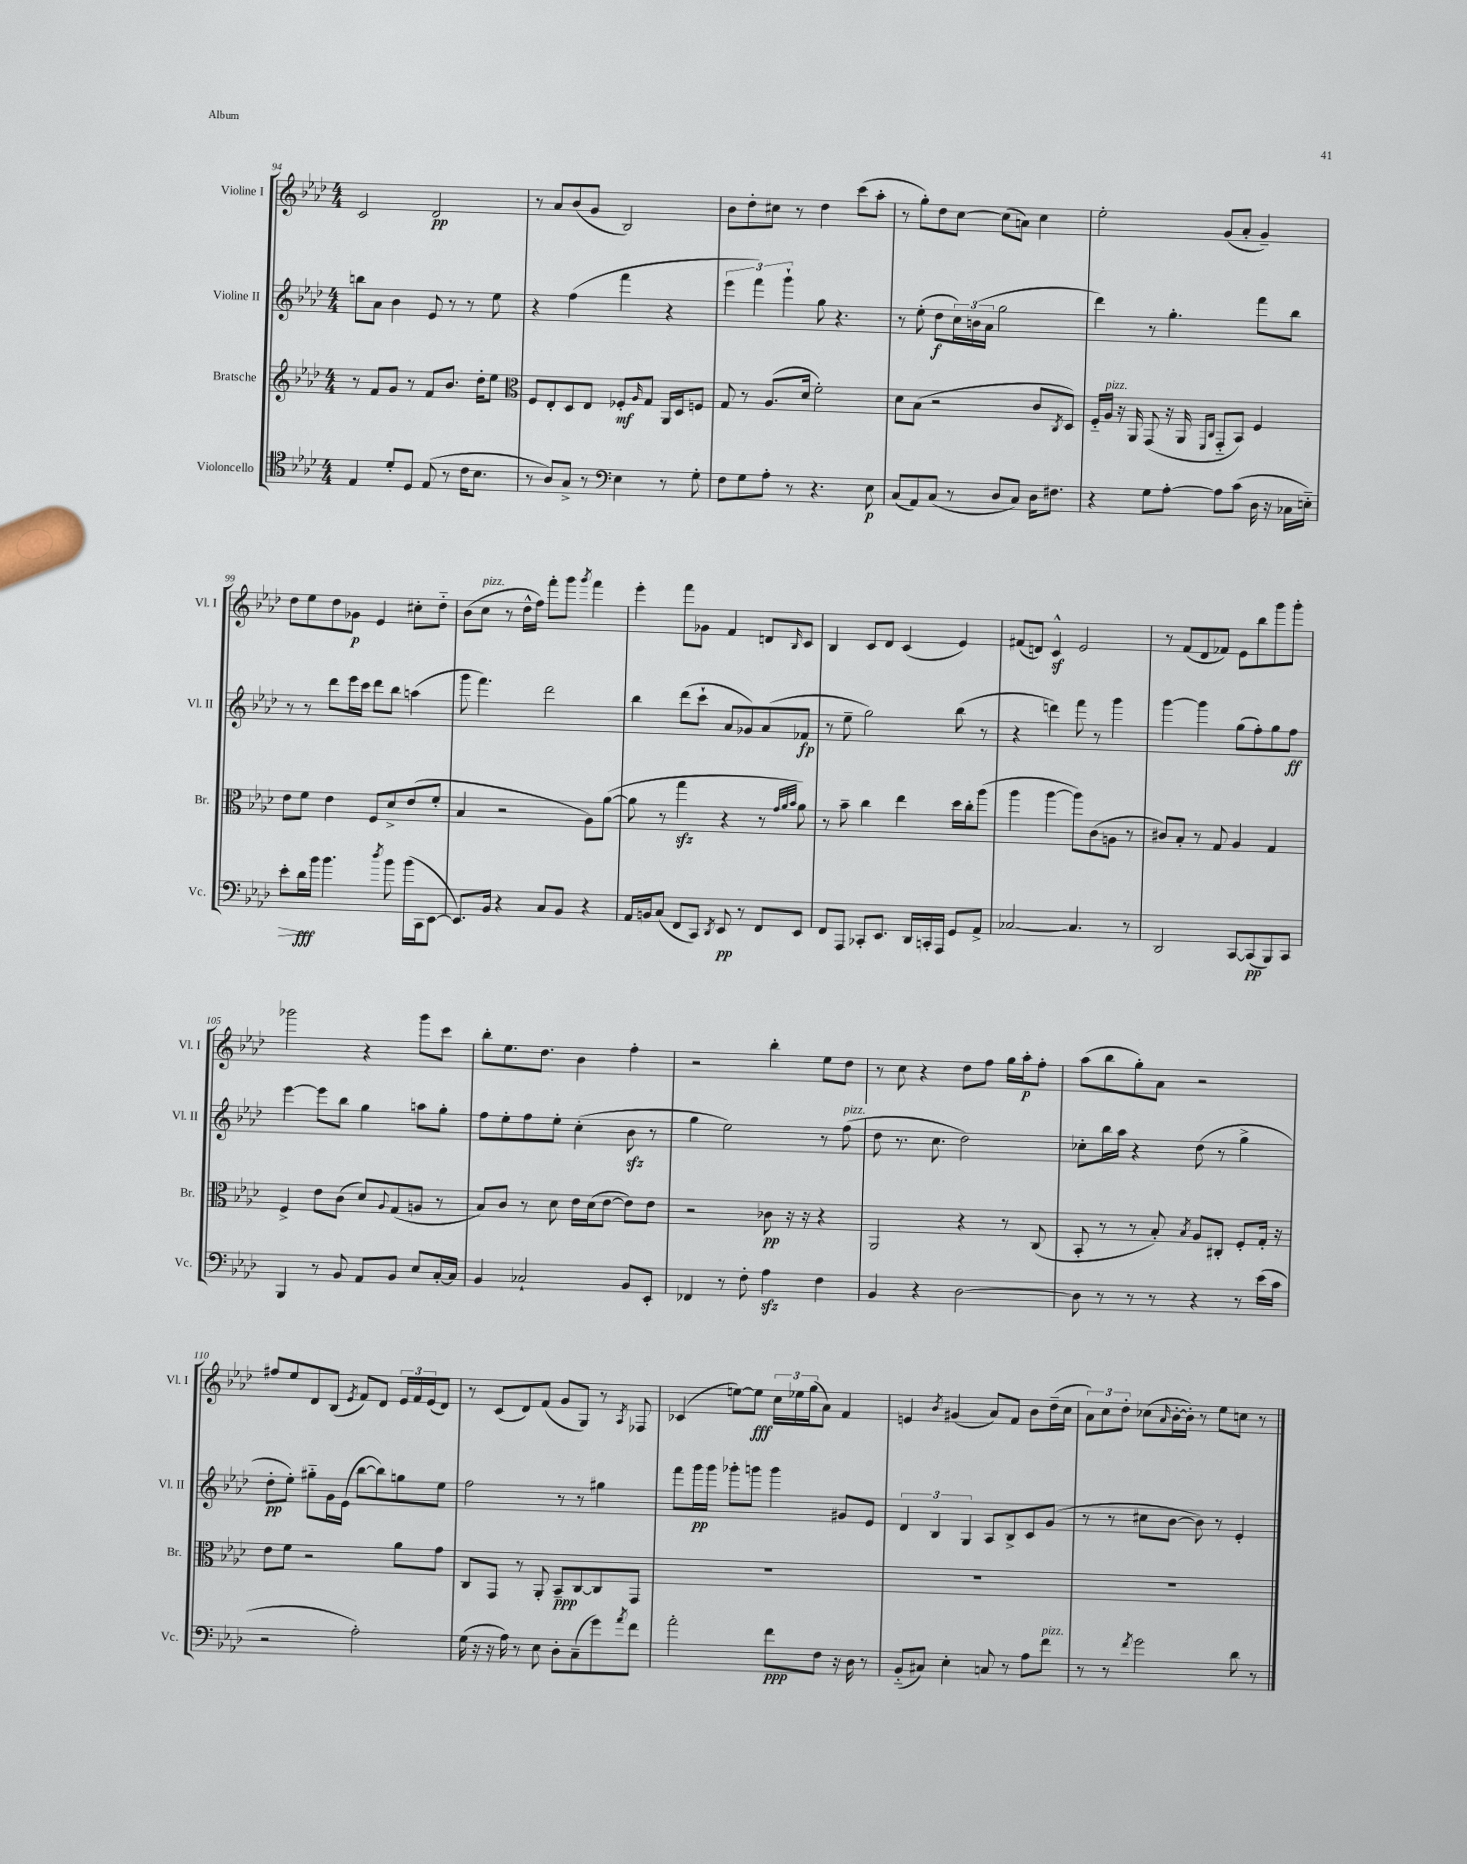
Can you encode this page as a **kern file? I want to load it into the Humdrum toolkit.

**kern	**kern	**kern	**kern
*staff4	*staff3	*staff2	*staff1
*clefC4	*clefG2	*clefG2	*clefG2
*k[b-e-a-d-]	*k[b-e-a-d-]	*k[b-e-a-d-]	*k[b-e-a-d-]
*M4/4	*M4/4	*M4/4	*M4/4
4E-	8r	8bb	2c
.	8f	8a-	.
8d-'	8g	4b-	.
8D-	8r	.	.
(8E-	8f	8e-	2d-
8r	8.b-	8r	.
16c	.	8r	.
8.B-	16dd-'	.	.
.	8ee-	8ee-	.
=	=	=	=
*	*clefC3	*	*
8r	8F	4r	8r
8A-)	8E-'	.	8a-
8G^	8D-	(4ff	(8b-
8r	8E-	.	8g
*clefF4	*	*	*
4E-	8F-'	4fff	2B-)
.	16qqA-	.	.
.	8G	.	.
8r	16AA-	4r	.
.	16D-	.	.
8G'	8F	.	.
=	=	=	=
8F	8G	6eee-	8b-
8G	8r	.	8dd-'
.	.	6fff)	.
8A-'	(8.A-	.	8cc#
.	.	6ggg`	.
8r	.	.	8r
.	16d-	.	.
4.r	2f')	8gg	4dd-
.	.	4.r	.
.	.	.	(8ccc
8E-	.	.	8aa-'
=	=	=	=
(8C	8d-	8r	8r
8AA-)	(8B-	(8ee-'	8gg')
(8C	2r	8dd-	8dd-
8r	.	24cc)	[8cc
.	.	(24b	.
.	.	24a-	.
8D-	.	2gg	(8cc]
8C)	.	.	8a)
16D-	8c	.	4cc
8.F#	.	.	.
.	8qC	.	.
.	8D-)	.	.
=	=	=	=
4r	16F'~	4ddd-)	2ee-'
.	16A-	.	.
.	16r	.	.
.	16AA-	.	.
8G	(8GG	8r	.
[8A-'	16r	4.gg'	.
.	16AA-	.	.
.	16qqFF	.	.
.	16qqC	.	.
8A-]	8GG'~	.	(8g
(8c	8BB-)	.	8a-'
16D-	4F	8fff	4g~)
16r	.	.	.
16C-	.	8bb-	.
16E'~)	.	.	.
=	=	=	=
8e-'	8e-	8r	8dd-
16d-	8f	8r	8ee-
16b-	.	.	.
4.b-	4e-	8ddd-	8dd-
.	.	16eee-	8g-
.	.	16ccc	.
.	8F	8ddd-	4e-
8qdd-	.	.	.
8b-	8d-^	8bb-	.
(16b-	(8e-	(4aa	8cc#'
16CC	.	.	.
[8EE-	8f'	.	8dd-'~
=	=	=	=
8.EE-])	4B-	8ggg	(8b-
.	.	4.fff)	8cc
16BB-	.	.	.
4r	2r	.	8r
.	.	.	16dd-^^
.	.	.	16ff)
8C	.	2ddd-	8fff'
8BB-	.	.	8ggg
.	.	.	8qggg
4r	8A-)	.	4fff
.	([8a-	.	.
=	=	=	=
16AA-	8a-]	4bb-	4eee-'
16BB	.	.	.
(8C	8r	.	.
8FF	4gg	(8ddd-	8fff
8CC)	.	8ccc`	8g-
8qDD-	.	.	.
8EE-	4r	8a-	4f
8r	.	8g-)	.
8FF	8r	(8a-	8d
.	32qqg	.	.
.	32qqa-	.	.
.	32qqb-	.	16qqB-
8EE-	8a-)	8f-	8c
=	=	=	=
8FF	8r	8r	4B-
8AAA-	8b-~	8ee-~	.
8CC-'	4cc	2gg)	8c
8.EE-	.	.	8d-
.	4ee-	.	(4c
16DD-	.	.	.
16CC'	.	.	.
16AAA-	.	.	.
8GG	16dd-	(8bb-	4e-)
.	16cc'	.	.
8AA-^	(8aa-	8r	.
=	=	=	=
[2C-	4aa-	4r	(8f#
.	.	.	8d)
.	[4aa-	4ddd)	4c^^
4.C-]	8aa-])	8fff	2e-
.	(8c	8r	.
.	8A	4ggg	.
8r	8r	.	.
=	=	=	=
2DD-	8c#)	[4ggg	8r
.	8B-'	.	(8f
.	8r	4ggg]	8d-
.	8G	.	8f-)
[8CC	4A-	(8gg	8e-
(8CC]	.	8ff')	8bb-
8BBB-)	4G	8gg	8ggg
8CC	.	8ff	8ggg'
=	=	=	=
4BBB-	4F^	[4eee-	2ggg-
8r	8e-	8eee-]	.
8BB-	(8c	8bb-	.
8AA-	8d-)	4gg	4r
.	8qqA-	.	.
8BB-	(8G	.	.
8E-	8A	8aa	8ggg-
[16C'	8r	8gg'	8ccc
16C]	.	.	.
=	=	=	=
4BB-	8B-)	8ff	8bb-'
.	8c	8ee-'	8.ee-
2C-`	8r	8ff	.
.	.	.	8.dd-
.	8d-	8ee-'	.
.	16e-	(4cc'	4b-
.	(16d-	.	.
.	[8e-	.	.
8BB-	8e-])	8b-	4ff'
8EE-'	8e-	8r	.
=	=	=	=
4FF-	2r	4gg	2r
8r	.	2ee-)	.
8F'	.	.	.
4A-	8c-	.	4bb-'
.	16r	.	.
.	16r	.	.
4F	4r	8r	8ee-
.	.	(8ff	8dd-
=	=	=	=
4BB-	2AA-	8dd-	8r
.	.	8.r	8cc
4r	.	.	4r
.	.	8.cc	.
[2D-	4r	2dd-)	8dd-
.	.	.	8ff
.	8r	.	16gg
.	.	.	16aa-'
.	(8C	.	8ff'
=	=	=	=
8D-]	8BB-'	8cc-'	(8aa-
8r	8r	16bb-	8bb-
.	.	16aa-	.
8r	8r	4r	8gg')
8r	8B-')	.	8a-
.	8qB-	.	.
4r	8A-	(8dd-	2r
.	8C#'	8r	.
8r	8F'	4gg^	.
(16e-	16G'	.	.
16c	16r	.	.
=	=	=	=
2r	8e-	8dd-'	8ff#
.	8f	8ee-')	8ee-
.	2r	8gg#'~	8d-
.	.	16g	(8B-
.	.	(16e-	.
.	.	.	8qe-
2A-')	.	[8bb-	8f)
.	.	8bb-])	8d-
.	8a-	8gg	24e-
.	.	.	24f
.	.	.	(24e-
.	8g	8ee-	8d-)
=	=	=	=
(16G	8C	2ff	8r
16r	.	.	.
16r	8GG	.	(8c
16A-)	.	.	.
8r	8r	.	8d-)
8E-	8AA-'	.	(8f
8D-'	8BB-~	8r	8g
(8C~	[8C	8r	8G)
8g)	8C]	4gg#	8r
8qa-	.	.	8qA-
8f	8GG	.	8F-
=	=	=	=
2a-'	1r	8fff	(4c-
.	.	16ggg	.
.	.	16ggg	.
.	.	8ggg-'	[8ee)
.	.	8ggg	8ee]
8f	.	4ggg	24cc
.	.	.	24ee-
.	.	.	(24gg
8F	.	.	8a-)
16r	.	8g#	4f
16D-	.	.	.
8r	.	8e-	.
=	=	=	=
(8BB-'~	1r	6d-	4e
8C#)	.	.	.
.	.	6B-	.
.	.	.	8qb-
4E-'	.	.	(4g#
.	.	6G	.
8C	.	8A-	8a-)
8r	.	8B-^	8f
8A-	.	8c	8b-
8f	.	(8g	(16dd-~
.	.	.	16cc
=	=	=	=
8r	1r	8r	12a-)
.	.	.	12cc
8r	.	8r	.
.	.	.	12dd-'
8qf	.	.	.
2g	.	8cc#	(8cc-
.	.	.	16qqa-
.	.	[8b-	[16b-'
.	.	.	16b-'])
.	.	8b-])	8r
.	.	8r	8ee-
8d-	.	4e-'	8cc
8r	.	.	8r
==	==	==	==
*-	*-	*-	*-
